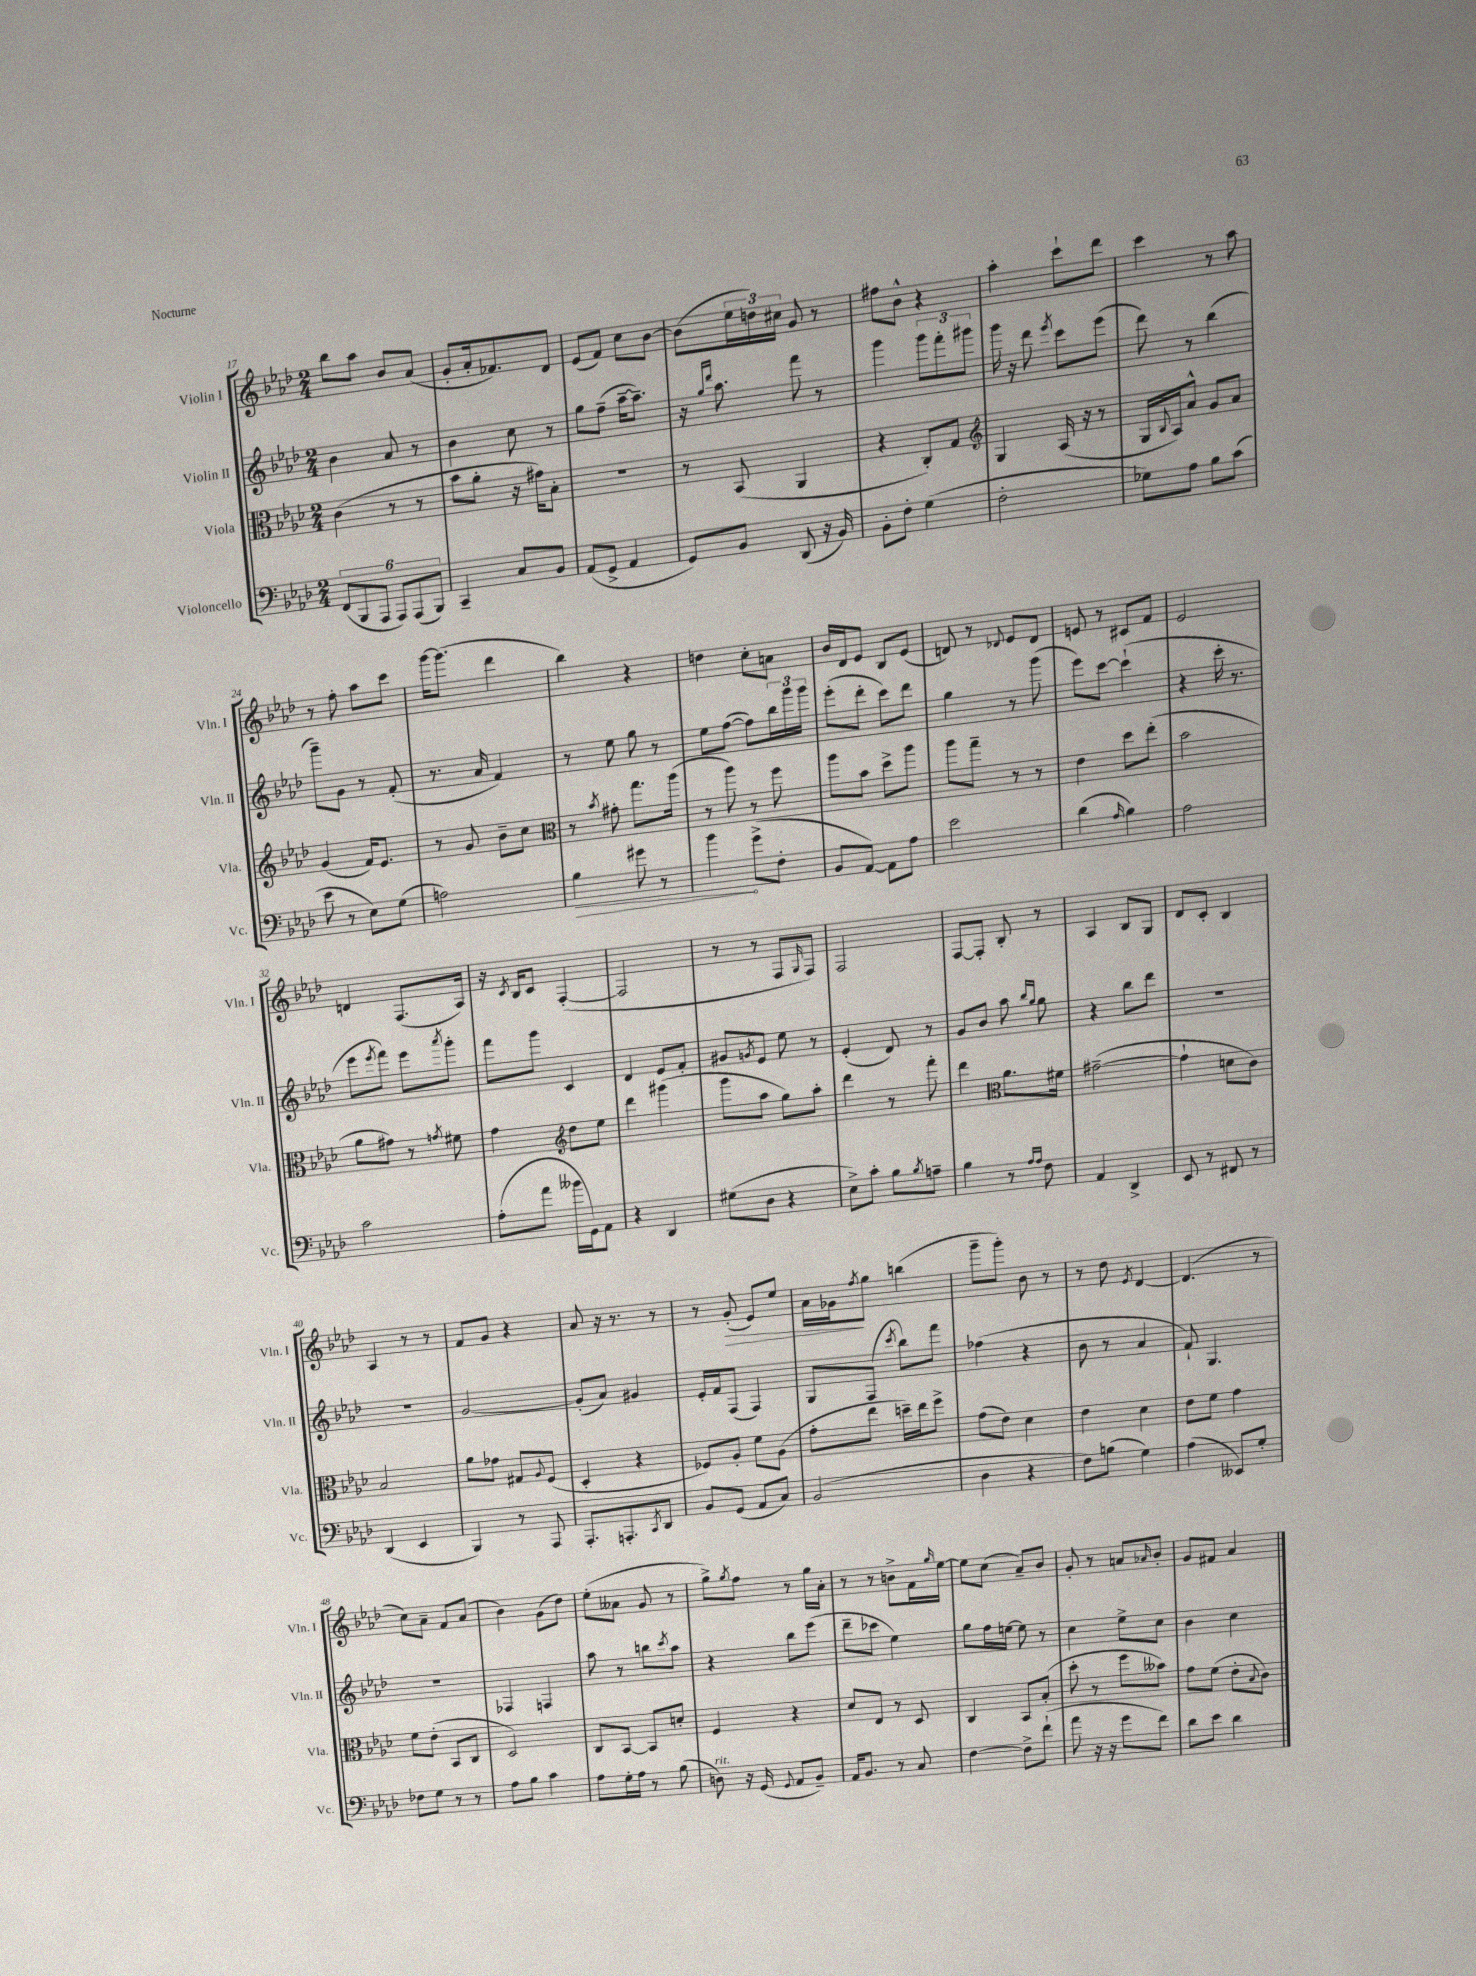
<<
\new StaffGroup <<
\new Staff = "s0" \with { instrumentName = "Violin I" shortInstrumentName = "Vln. I" } {
    \clef treble \key aes \major \numericTimeSignature \time 2/4
    bes''8 aes''8 bes'8 aes'8( |
    g'8-. aes'16-. fes'8.) des'8 |
    ees'8( f'8) c''8 bes'8~ |
    bes'8( \tuplet 3/2 { ees''16 d''16) cis''16 } g'8 r8 |
    fis''8 bes'8-^ r4 |
    aes''4-. c'''8-! des'''8 |
    c'''4 r8 aes''8 |
    r8 f''8-. aes''8 c'''8 |
    g'''16~ g'''8.( des'''4 |
    bes''4) r4 |
    d''4 c''8-. a'8 |
    bes'16 des'16 ees'8 bes8 ees'8( |
    d'8) r8 \appoggiatura { des'8 } ees'8 des'8 |
    e'8 r8 cis'8 f'8 |
    ees'2 |
    d'4 f8.( aes16) |
    r16 \acciaccatura { c'8 } bes16 c'8 f4~-.( |
    f2 |
    r8 r8 f8 \grace { g16 } f8) |
    f2 |
    f8~ f8-. bes8-. r8 |
    aes4 bes8 g8 |
    des'8 c'8-. bes4 |
    aes4 r8 r8 |
    f'8 g'8 r4 |
    aes'8 r16 r8. r8 |
    r8 g'8-.\>( ees'8) ees''8 |
    aes'16 ges'16\! \acciaccatura { f''8 } g''8 b''4( |
    g'''8-- g'''8-.) bes'8 r8 |
    r8 des''8 \acciaccatura { ees'8 } des'4~ |
    des'4.( r8 |
    c''8) aes'8-- f'8 aes'8( |
    bes'4) g'8( des''8) |
    ees''8-.( aeses'8 g'8 r8 |
    g''8->) \acciaccatura { g''8 } f''8 r8 g''16 aes'16-. |
    r8 r8 b'8-> f'16 \grace { g''16 } ees''16~ |
    ees''8 c''8( aes'8--) bes'8 |
    g'8-. r8 a'8 \grace { aes'16 } bes'8-. |
    g'8 fis'8 aes'4 \bar "|." |
}
\new Staff = "s1" \with { instrumentName = "Violin II" shortInstrumentName = "Vln. II" } {
    \clef treble \key aes \major \numericTimeSignature \time 2/4
    bes'4 aes'8 r8 |
    bes'4 c''8 r8 |
    g''8 f''8--( aes''16~-- aes''8.--) |
    r16 \grace { g''16 des'''16 } aes''8. f'''8 r8 |
    g'''4 \tuplet 3/2 { g'''8 f'''8-. gis'''8 } |
    g'''16 r16 des'''8 \acciaccatura { ees'''8 } c'''8 ees'''8( |
    des'''8) r8 bes''4( |
    g'''8--) g'8 r8 f'8-.( |
    r8. aes'16 f'4) |
    r8 ees''8 g''8 r8 |
    ees''8 f''8~( f''8) \tuplet 3/2 { bes''16 g'''16 g'''16 } |
    ees'''8-.( des'''8-. c'''8) des'''8 |
    g''4 r8 g'''8( |
    ees'''8) c'''8~ c'''4-!( |
    r4 c'''16-. r8. |
    ees'''8 \acciaccatura { ees'''8 } f'''8) ees'''8 \acciaccatura { aes'''8 } g'''8-. |
    f'''8 g'''8 c'4 |
    des'4 ees'8 f'8-. |
    gis'8 \acciaccatura { g'8 } ees'8 ees''8 r8 |
    ees'4-.( des'8) r8 |
    g'8 bes'8 aes''8 \grace { bes''16 g''16 } g''8 |
    r4 bes''8 des'''8 |
    R2 |
    r2 |
    g'2~ |
    g'8-.( aes'8) gis'4 |
    ees'16-. f'16 f8( f4) |
    g8 f8( \acciaccatura { c'''8 } bes''8) f'''8 |
    fes''4( r4 |
    bes'8 r8 aes'4 |
    f'8-!) g4. |
    r2 |
    fes4 f4 |
    aes''8 r8 b''8 \acciaccatura { c'''8 } aes''8 |
    r4 bes''8 ees'''8( |
    des'''8-- ces'''8 ees''4) |
    g''8 f''16 e''16~ e''8 r8 |
    c''4 ees''8-> c''8 |
    bes'4 c''4 \bar "|." |
}
\new Staff = "s2" \with { instrumentName = "Viola" shortInstrumentName = "Vla." } {
    \clef alto \key aes \major \numericTimeSignature \time 2/4
    c'4( r8 r8 |
    bes'8 aes'8-. r16 gis'16) bes8-. |
    r2 |
    r8 bes,8( aes,4 |
    r4 c8-.) g8 |
    \clef treble g4 aes16( r16 r8 |
    g16 \appoggiatura { bes8 } aes16) aes'8-^ g'8 aes'8 |
    g'4( f'16) ees'8. |
    r8 g'8 bes'8-- c''8 |
    \clef alto r8 \acciaccatura { bes'8 } gis'8-. g''8. aes''16( |
    r8 aes''8) r8 f''8 |
    aes''8 bes'8 des''8-> aes''8 |
    aes''8 g''8-- r8 r8 |
    ees'4 des''8 ees''8-.( |
    bes'2 |
    aes'8 gis'8) r8 \acciaccatura { g'8 } fis'8 |
    g'4 \clef treble des''8 ees''8 |
    des'''4 gis'''4( |
    g'''8 aes''8 g''8) aes''8-. |
    des'''4 r8 f'''8-. |
    des'''4 \clef alto aes'8. fis'16 |
    gis'2~--( |
    gis'4-! d'8 c'8) |
    bes2 |
    aes'8 ges'8 gis8 \appoggiatura { aes8 } f8( |
    des4-. r4 |
    fes8) aes8-. f'8 aes8( |
    g'8-. ees''8 d''16--) ees''16 f''8-> |
    g'8( ees'8) des'4 |
    ees'4 des'4 |
    ees'8 f'8 g'4 |
    f'8 ees'8-.( bes,8 c8 |
    des2) |
    c8 bes,8~ bes,8 d'8-. |
    f4 r4 |
    des'8 ees8 r8 des8 |
    c4 bes,8 bes8-.( |
    des''8-. r8 f''8 beses'8) |
    g'8 f'8( ees'8-. \appoggiatura { bes8 } c'8) \bar "|." |
}
\new Staff = "s3" \with { instrumentName = "Violoncello" shortInstrumentName = "Vc." } {
    \clef bass \key aes \major \numericTimeSignature \time 2/4
    \tuplet 6/4 { f,8( bes,,8 aes,,8 aes,,8) aes,,8( bes,,8) } |
    c,4-- c8 bes,8 |
    aes,8( g,8-> aes,4 |
    g,8) bes,8 des,8( r16 bes,16) |
    bes,8-. f8-. g4( |
    f2-. |
    ges8) aes8 bes8 c'8( |
    ees'8 r8 ees8) g8( |
    a2) |
    \once \override Hairpin.circled-tip = ##t bes4\> gis'8 r8 |
    bes'4\! g'8->( f8-. |
    bes,8 aes,8~) aes,8 aes8 |
    ees'2 |
    des'4( \grace { aes16 } bes4) |
    aes2 |
    c'2 |
    aes8-.( aes'8 beses'16 g,16) aes,8 |
    r4 des,4 |
    gis8( des8 r4 |
    ees8->) c'8-. bes8 \acciaccatura { bes8 } a8-- |
    bes4 r8 \grace { aes16 aes16 } f8 |
    aes,4 des,4-> |
    ees,8 r8 fis,8 r8 |
    des,4( ees,4 |
    bes,,4) r8 aes,,8 |
    aes,,8.-. a,,8.-. \acciaccatura { c,8 } des,8 |
    bes,8 g,8( aes,8 c8) |
    bes,2( |
    des4 r4 |
    f8) b8( g4) |
    aes4( eeses,8) g8-. |
    fes8 g8 r8 r8 |
    aes8 bes8 c'4 |
    aes8 g16-. aes16 r8 bes8( |
    d8^\markup { \italic "rit." }) r16 g,16( \appoggiatura { g,8 } aes,8 bes,8--) |
    aes,16 bes,8. r8 c8 |
    f4~ f8-> f'8-!( |
    aes'8 r16 r16 g'8 f'8) |
    des'8 ees'8 des'4 \bar "|." |
}
>>
>>
\layout { \context { \Score currentBarNumber = #17 } }
